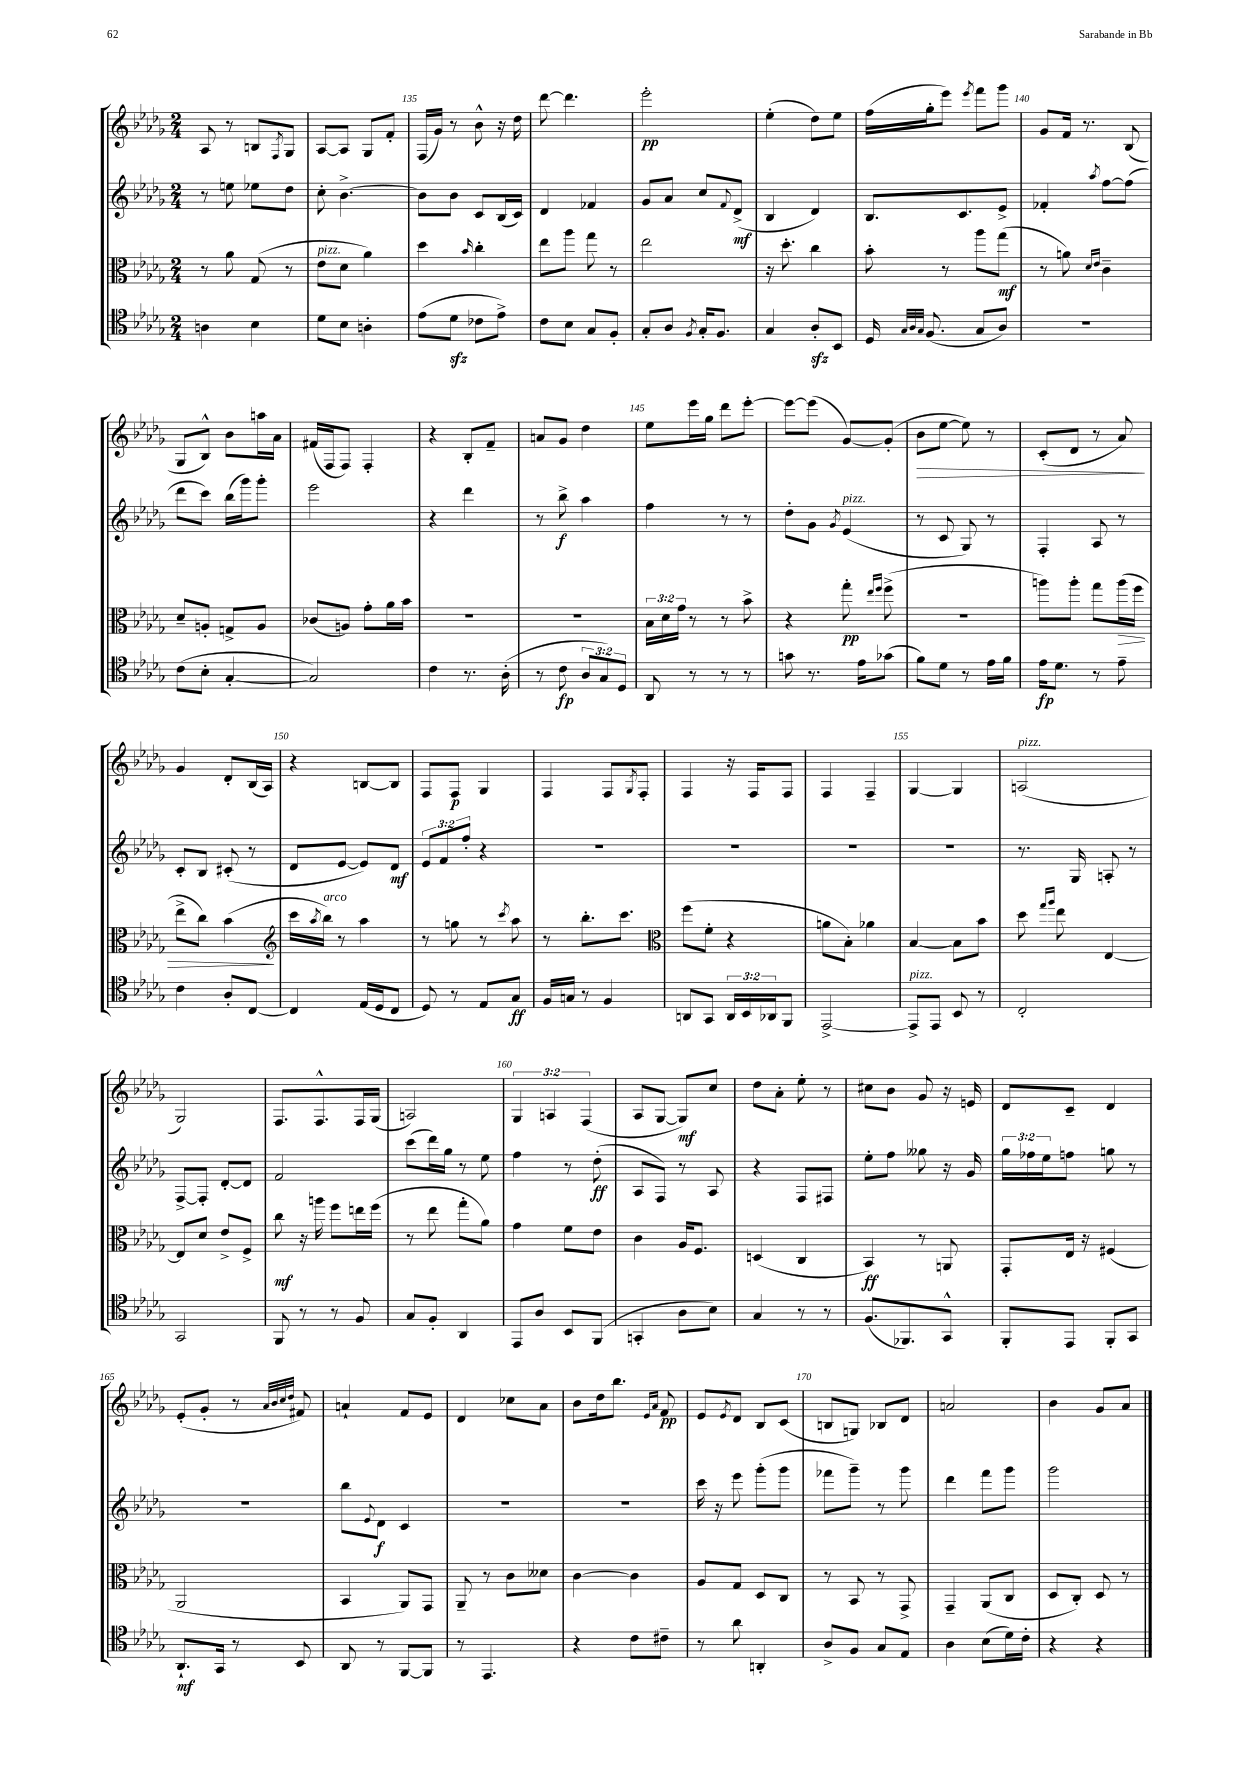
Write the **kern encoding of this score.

**kern	**dynam	**kern	**dynam	**kern	**dynam	**kern	**dynam
*part4	*part4	*part3	*part3	*part2	*part2	*part1	*part1
*staff4	*staff4	*staff3	*staff3	*staff2	*staff2	*staff1	*staff1
*clefC4	*	*clefC3	*	*clefG2	*	*clefG2	*
*k[b-e-a-d-g-]	*	*k[b-e-a-d-g-]	*	*k[b-e-a-d-g-]	*	*k[b-e-a-d-g-]	*
*M2/4	*	*M2/4	*	*M2/4	*	*M2/4	*
=133	=133	=133	=133	=133	=133	=133	=133
4An\	.	8r	.	8r	.	8A-/	.
.	.	8a-\	.	8een\	.	8r	.
4B-\	.	(8G-/	.	8ee-X\L	.	8Bn/L	.
.	.	.	.	.	.	8qF/	.
.	.	8r	.	8dd-\J	.	8G-/J	.
=134	=134	=134	=134	=134	=134	=134	=134
!	!	!LO:TX:a:i:t=pizz.	!	!	!	!	!
8d-\L	.	8e-\L	.	8cc'\	.	[8A-/L	.
8B-\J	.	8d-\J	.	[4.b-^\	.	8A-/J]	.
4An'\	.	4a-\)	.	.	.	8G-/L	.
.	.	.	.	.	.	8f'/J	.
=135	=135	=135	=135	=135	=135	=135	=135
(8e-\L	.	4dd-\	.	8b-\L]	.	(16F/LL	.
.	.	.	.	.	.	16g-/JJ)	.
8d-zz\J	.	.	.	8b-\J	.	8r	.
.	.	16qqb-/	.	.	.	.	.
8c-X\L	.	4cc'\	.	8c/L	.	8b-^^\	.
8e-^\J)	.	.	.	(16B-/L	.	16r	.
.	.	.	.	16c/JJ)	.	16dd-\	.
=136	=136	=136	=136	=136	=136	=136	=136
8c\L	.	8ee-\L	.	4d-/	.	[8ddd-\	.
8B-\J	.	8aa-\J	.	.	.	4.ddd-\]	.
8G-/L	.	8gg-\	.	4f-X/	.	.	.
8F'/J	.	8r	.	.	.	.	.
=137	=137	=137	=137	=137	=137	=137	=137
8G-'/L	.	2ee-\	.	8g-/L	.	2eee-'\	pp
8A-/J	.	.	.	8a-/J	.	.	.
8qF/	.	.	.	.	.	.	.
16G-'/KL	.	.	.	8cc/L	.	.	.
8.F/J	.	.	.	.	.	.	.
.	.	.	.	8qqf/	.	.	.
.	.	.	.	(8d-^/J	mf	.	.
=138	=138	=138	=138	=138	=138	=138	=138
4G-/	.	16r	.	4B-/	.	(4ee-'\	.
.	.	8.dd-'\	.	.	.	.	.
8A-zz'/L	.	4cc\	.	4d-/)	.	8dd-\L)	.
8BB-/J	.	.	.	.	.	8ee-\J	.
=139	=139	=139	=139	=139	=139	=139	=139
16D-/	.	8b-'\	.	8.B-/L	.	(16ff\LL	.
32qqG-/LLL	.	.	.	.	.	.	.
32qqA-/	.	.	.	.	.	.	.
32qqG-/JJJ	.	.	.	.	.	.	.
(8.F/	.	.	.	.	.	16gg-'\J	.
.	.	8r	.	.	.	8eee-\J)	.
.	.	.	.	8.c/	.	.	.
.	.	.	.	.	.	8qeee-/	.
8G-/L	.	8aa-\L	.	.	.	8fff\L	.
8A-/J)	.	(8gg-\J	mf	8e-^/J	.	8ggg-\J	.
=140	=140	=140	=140	=140	=140	=140	=140
2r	.	8r	.	4f-X'/	.	8g-/L	.
.	.	8an\)	.	.	.	16f/Jk	.
.	.	.	.	.	.	8.r	.
.	.	16qqd-/LL	.	.	.	.	.
.	.	16qqe-/JJ	.	8qaa-/	.	.	.
.	.	4c~\	.	[8ff\L	.	.	.
.	.	.	.	(8ff\J]	.	(8B-/	.
!!LO:LB:g=z
=141	=141	=141	=141	=141	=141	=141	=141
(8c\L	.	8d-~/L	.	8ddd-\L	.	8G-/L	.
8B-'\J	.	8An'/J	.	8ccc\J)	.	8B-^^/J)	.
[4G-'/	.	8Gn^/L	.	(16bb-\LL	.	8b-\L	.
.	.	.	.	16ggg-\J)	.	.	.
.	.	8A/J	.	8ggg-'\J	.	16aan\L	.
.	.	.	.	.	.	16a-\JJ	.
=142	=142	=142	=142	=142	=142	=142	=142
2G-/])	.	(8c-X/L	.	2eee-\	.	(16f#X/LL	.
.	.	.	.	.	.	16F/J	.
.	.	8An/J)	.	.	.	8F/J)	.
.	.	8g-'\L	.	.	.	4F'/	.
.	.	16a-\L	.	.	.	.	.
.	.	16b-\JJ	.	.	.	.	.
=143	=143	=143	=143	=143	=143	=143	=143
4c\	.	2r	.	4r	.	4r	.
8.r	.	.	.	4ddd-\	.	8B-'/L	.
.	.	.	.	.	.	8f~/J	.
(16A-'\	.	.	.	.	.	.	.
=144	=144	=144	=144	=144	=144	=144	=144
8r	.	2r	.	8r	.	8an/L	.
8c\	fp	.	.	8bb-^\	f	8g-/J	.
12A-/L	.	.	.	4aa-\	.	4dd-\	.
12G-/)	.	.	.	.	.	.	.
12D-/J	.	.	.	.	.	.	.
=145	=145	=145	=145	=145	=145	=145	=145
8AA-/	.	24B-\LL	.	4ff\	.	8ee-\L	.
.	.	24d-\	.	.	.	.	.
.	.	24g-\JJ	.	.	.	.	.
8r	.	8r	.	.	.	16eee-\L	.
.	.	.	.	.	.	16gg-\JJ	.
8r	.	8r	.	8r	.	8ddd-\L	.
8r	.	8b-^\	.	8r	.	[8eee-'\J	.
=146	=146	=146	=146	=146	=146	=146	=146
8gn\	.	4r	.	8dd-'\L	.	8eee-\L_	.
8.r	.	.	.	8g-\J	.	(8eee-\J]	.
.	.	.	.	8qg-/	.	.	.
!	!	!	!	!LO:TX:a:i:t=pizz.	!	!	!
.	.	8gg-'\	pp	(4e-/	.	[8g-/L)	.
16e-\KL	.	.	.	.	.	.	.
.	.	16qqee-/LL	.	.	.	.	.
.	.	16qqff/JJ	.	.	.	.	.
(8g-X\J	.	(8ff^\	.	.	.	(8g-'/J]	.
=147	=147	=147	=147	=147	=147	=147	=147
!	!	!	!	!	!	!	!LO:HP:b
8f\L)	.	2r	.	8r	.	8b-\L	>
8d-\J	.	.	.	8c/	.	[8ee-\J	.
8r	.	.	.	8G-/)	.	8ee-\])	.
16e-\LL	.	.	.	8r	.	8r	.
16f\JJ	.	.	.	.	.	.	.
=148	=148	=148	=148	=148	=148	=148	=148
16e-\KL	fp	8aan\L)	.	4F'/	.	(8c'/L	.
8.d-\J	.	.	.	.	.	.	.
.	.	8aa'\J	.	.	.	8d-/J	.
8r	.	8gg-\L	.	8A-/	.	8r	.
!	!	!	!LO:HP:b	!	!	!	!
8e-~\	.	(16aa\L	>	8r	.	8a-/)	.
.	.	16ff\JJ	.	.	.	.	.
.	.	.	.	.	.	.	]
!!LO:LB:g=z
=149	=149	=149	=149	=149	=149	=149	=149
4c\	.	8ee-^\L	.	8c'/L	.	4g-/	.
.	.	8cc\J)	.	8B-/J	.	.	.
8A-'/L	.	(4b-\	.	(8c#X'/	.	8d-'/L	.
[8C/J	.	.	.	8r	.	(16B-/L	.
.	.	.	.	.	.	16A-/JJ)	.
.	.	.	]	.	.	.	.
=150	=150	=150	=150	=150	=150	=150	=150
*	*	*clefG2	*	*	*	*	*
4C/]	.	16ccc\LL	.	8d-/L	.	4r	.
.	.	8qaa-/	.	.	.	.	.
!	!	!LO:TX:a:i:t=arco	!	!	!	!	!
.	.	16bb-\JJ)	.	.	.	.	.
.	.	8r	.	[8e-/J	.	.	.
(16E-/LL	.	4aa-\	.	8e-/L])	.	[8Bn/L	.
16D-/J	.	.	.	.	.	.	.
8C/J	.	.	.	8d-/J	mf	8B/J]	.
=151	=151	=151	=151	=151	=151	=151	=151
8D-/)	.	8r	.	12e-/L	.	8F/L	.
.	.	.	.	12f/	.	.	.
8r	.	8ggn\	.	.	.	8F/J	p
.	.	.	.	12ff'/J	.	.	.
8E-/L	.	8r	.	4r	.	4G-/	.
.	.	8qccc/	.	.	.	.	.
8G-/J	ff	8aa-\	.	.	.	.	.
=152	=152	=152	=152	=152	=152	=152	=152
16F/LL	.	8r	.	2r	.	4F/	.
16Gn/JJ	.	.	.	.	.	.	.
8r	.	8.bb-'\L	.	.	.	.	.
4F/	.	.	.	.	.	8F/L	.
.	.	8.ccc\J	.	.	.	.	.
.	.	.	.	.	.	8qG-/	.
.	.	.	.	.	.	8F'/J	.
=153	=153	=153	=153	=153	=153	=153	=153
*	*	*clefC3	*	*	*	*	*
8AAn/L	.	(8ff\L	.	2r	.	4F/	.
8GG-/J	.	8f'\J	.	.	.	.	.
24AA/LL	.	4r	.	.	.	16r	.
24BB-/	.	.	.	.	.	.	.
.	.	.	.	.	.	16F/KL	.
24AA-X/J	.	.	.	.	.	.	.
8FF/J	.	.	.	.	.	8F/J	.
=154	=154	=154	=154	=154	=154	=154	=154
[2EE-^/	.	8an\L	.	2r	.	4F/	.
.	.	8B-'\J)	.	.	.	.	.
.	.	4a-X\	.	.	.	4F~/	.
=155	=155	=155	=155	=155	=155	=155	=155
!LO:TX:a:i:t=pizz.	!	!	!	!	!	!	!
8EE-^/L]	.	[4B-/	.	2r	.	[4G-/	.
8EE-/J	.	.	.	.	.	.	.
8BB-/	.	8B-\L]	.	.	.	4G-/]	.
8r	.	8b-\J	.	.	.	.	.
=156	=156	=156	=156	=156	=156	=156	=156
!	!	!	!	!	!	!LO:TX:a:i:t=pizz.	!
2C'/	.	8dd-\	.	8.r	.	(2An/	.
.	.	16qqgg-/LL	.	.	.	.	.
.	.	16qqaa-/JJ	.	.	.	.	.
.	.	8ee-\	.	.	.	.	.
.	.	.	.	16G-/	.	.	.
.	.	[4E-/	.	8An'/	.	.	.
.	.	.	.	8r	.	.	.
!!LO:LB:g=z
=157	=157	=157	=157	=157	=157	=157	=157
2GG-/	.	8E-/L]	.	[8F^/L	.	2G-/)	.
.	.	8d-/J	.	8F'/J]	.	.	.
.	.	8e-^/L	.	[8d-'/L	.	.	.
.	.	8F^/J	.	8d-/J]	.	.	.
=158	=158	=158	=158	=158	=158	=158	=158
8FF/	.	8cc\	mf	2f/	.	8.F/L	.
8r	.	16r	.	.	.	.	.
.	.	16aan\	.	.	.	8.F^^/	.
8r	.	8ff\L	.	.	.	.	.
8F/	.	16een\L	.	.	.	16F/L	.
.	.	(16ff\JJ	.	.	.	(16G-/JJ	.
=159	=159	=159	=159	=159	=159	=159	=159
8G-/L	.	8r	.	(8ccc\L	.	2An/)	.
8F'/J	.	8ee-\	.	16ddd-\L)	.	.	.
.	.	.	.	16gg-\JJ	.	.	.
4AA-/	.	8gg-'\L	.	8r	.	.	.
.	.	8a-\J)	.	8ee-\	.	.	.
=160	=160	=160	=160	=160	=160	=160	=160
8EE-/L	.	4g-\	.	4ff\	.	6G-/	.
8A-/J	.	.	.	.	.	.	.
.	.	.	.	.	.	6An/	.
8BB-/L	.	8f\L	.	8r	.	.	.
.	.	.	.	.	.	(6F/	.
(8FF/J	.	8e-\J	.	(8dd-'\	ff	.	.
=161	=161	=161	=161	=161	=161	=161	=161
4GGn'/	.	4c\	.	8A-/L	.	8A-/L	.
.	.	.	.	8F/J)	.	[8G-/J	.
8A-\L	.	16A-/KL	.	8r	.	8G-/L])	mf
.	.	8.F/J	.	.	.	.	.
8B-\J)	.	.	.	8A-/	.	8cc/J	.
=162	=162	=162	=162	=162	=162	=162	=162
4G-/	.	(4Dn/	.	4r	.	8dd-\L	.
.	.	.	.	.	.	8a-'\J	.
8r	.	4C/	.	8F/L	.	8ee-'\	.
8r	.	.	.	8F#X/J	.	8r	.
=163	=163	=163	=163	=163	=163	=163	=163
(8.F/L	.	4BB-/)	ff	8ee-'\L	.	8cc#X\L	.
.	.	.	.	8ff\J	.	8b-\J	.
8.FF-X/)	.	.	.	.	.	.	.
.	.	8r	.	8gg--X\	.	8g-/	.
8GG-^^/J	.	8AAn/	.	16r	.	16r	.
.	.	.	.	16g-/	.	16en/	.
=164	=164	=164	=164	=164	=164	=164	=164
8FF'/L	.	8GG-'/L	.	24gg-\LL	.	8d-/L	.
.	.	.	.	24ff-X\	.	.	.
.	.	.	.	24ee-\J	.	.	.
8EE-/J	.	16E-/Jk	.	8ffn\J	.	8c~/J	.
.	.	16r	.	.	.	.	.
8FF'/L	.	(4F#X/	.	8ggn\	.	4d-/	.
8GG-/J	.	.	.	8r	.	.	.
!!LO:LB:g=z
=165	=165	=165	=165	=165	=165	=165	=165
8.AA-`/L	mf	2AA-/	.	2r	.	(8e-'/L	.
.	.	.	.	.	.	8g-'/J	.
16GG-/Jk	.	.	.	.	.	.	.
8r	.	.	.	.	.	8r	.
.	.	.	.	.	.	32qqa-/LLL	.
.	.	.	.	.	.	32qqb-/	.
.	.	.	.	.	.	32qqcc/	.
.	.	.	.	.	.	32qqdd-/JJJ	.
8BB-/	.	.	.	.	.	8f#X/)	.
=166	=166	=166	=166	=166	=166	=166	=166
8AA-/	.	4BB-/	.	8bb-\L	.	4an`/	.
.	.	.	.	8qqe-/	.	.	.
8r	.	.	.	8d-\J	f	.	.
[8FF/L	.	8AA-/L)	.	4c/	.	8f/L	.
8FF/J]	.	8GG-/J	.	.	.	8e-/J	.
=167	=167	=167	=167	=167	=167	=167	=167
8r	.	8AA-~/	.	2r	.	4d-/	.
4.EE-/	.	8r	.	.	.	.	.
.	.	8c\L	.	.	.	8cc-X\L	.
.	.	8d--X\J	.	.	.	8a-\J	.
=168	=168	=168	=168	=168	=168	=168	=168
4r	.	[4c\	.	2r	.	8b-\L	.
.	.	.	.	.	.	16dd-\k	.
.	.	.	.	.	.	8.bb-\J	.
8c\L	.	4c\]	.	.	.	.	.
.	.	.	.	.	.	16qqe-/LL	.
.	.	.	.	.	.	16qqa-/JJ	.
8c#X~\J	.	.	.	.	.	8f/	pp
=169	=169	=169	=169	=169	=169	=169	=169
8r	.	8A-/L	.	16ccc\	.	8e-/L	.
.	.	.	.	16r	.	.	.
.	.	.	.	.	.	8qe-/	.
8a-\	.	8G-/J	.	8eee-\	.	8d-/J	.
4AAn'/	.	8D-/L	.	(8ggg-'\L	.	8B-/L	.
.	.	8C/J	.	8ggg-\J	.	(8c/J	.
=170	=170	=170	=170	=170	=170	=170	=170
8A-^/L	.	8r	.	8fff-X\L	.	8Bn/L	.
8F/J	.	8BB-/	.	8ggg-~\J)	.	8Gn/J)	.
8G-/L	.	8r	.	8r	.	8B-X/L	.
8E-/J	.	8GG-^/	.	8ggg-\	.	8d-/J	.
=171	=171	=171	=171	=171	=171	=171	=171
4A-\	.	4GG-~/	.	4ddd-\	.	2an/	.
(8B-\L	.	(8AA-/L	.	8fff\L	.	.	.
16d-\L)	.	8C/J	.	8ggg-\J	.	.	.
16c'\JJ	.	.	.	.	.	.	.
=172	=172	=172	=172	=172	=172	=172	=172
4r	.	8D-/L	.	2ggg-\	.	4b-\	.
.	.	8C'/J)	.	.	.	.	.
4r	.	8D-/	.	.	.	8g-/L	.
.	.	8r	.	.	.	8a-/J	.
==	==	==	==	==	==	==	==
*-	*-	*-	*-	*-	*-	*-	*-
